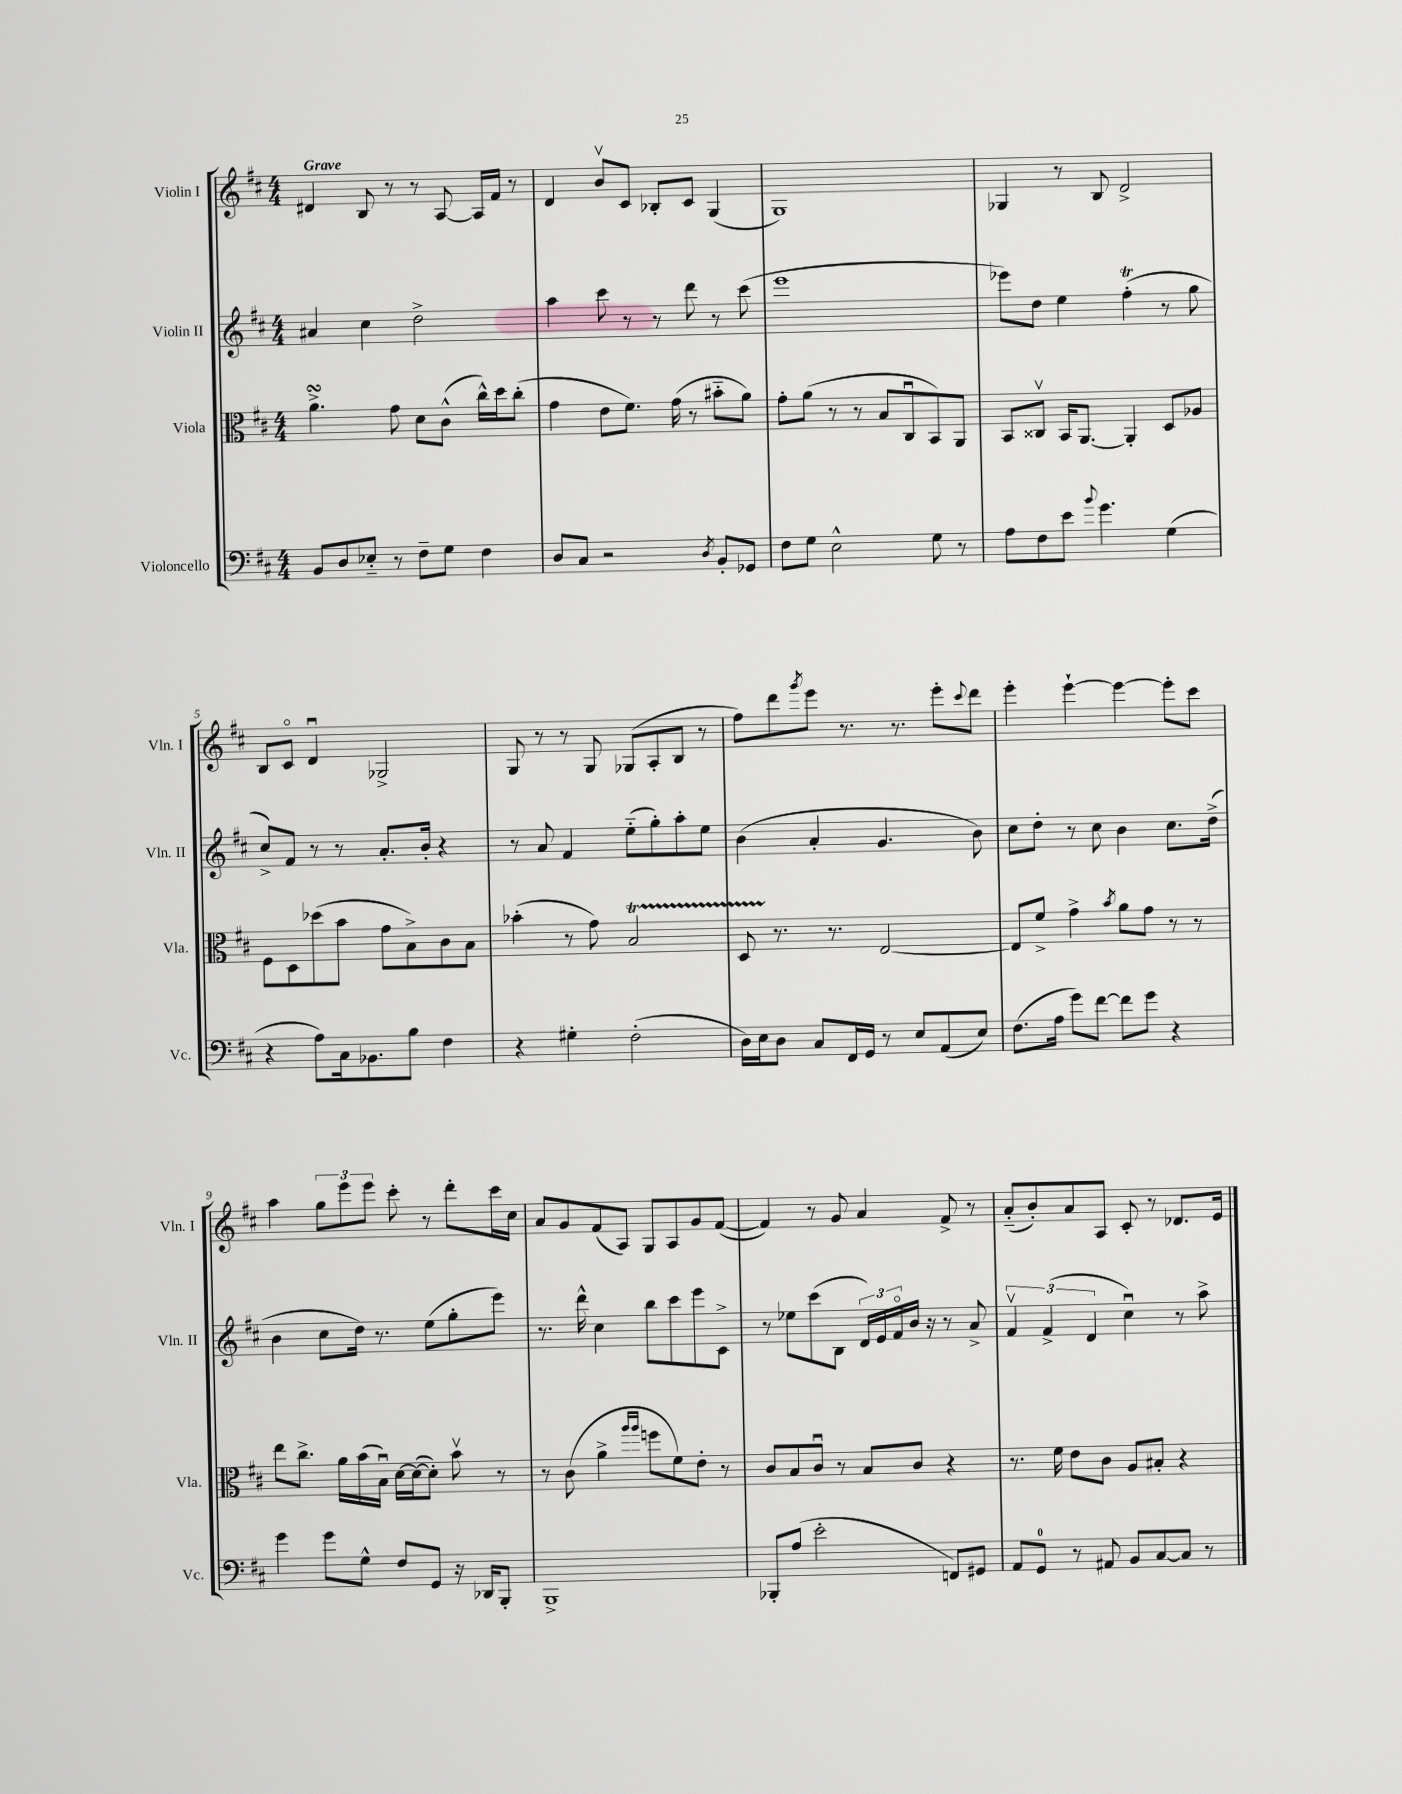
<<
\new StaffGroup <<
\new Staff = "s0" \with { instrumentName = "Violin I" shortInstrumentName = "Vln. I" } {
    \clef treble \key d \major \numericTimeSignature \time 4/4 \tempo "Grave"
    dis'4 b8 r8 r8 a8~ a16 fis'16 r8 |
    d'4 b'8\upbow cis'8 bes8-. cis'8 g4( |
    g1) |
    ges4 r8 b8 d'2-> |
    b8 cis'8\flageolet d'4\downbow ges2-> |
    g8 r8 r8 g8 ges8( a8-. b8 r8 |
    fis''8) d'''8 \acciaccatura { g'''8 } e'''8 r8. r8. e'''8-. \appoggiatura { cis'''8 } d'''8 |
    e'''4-. e'''4~-! e'''4~ e'''8-. cis'''8 |
    a''4 \tuplet 3/2 { g''8 e'''8 e'''8 } cis'''8-. r8 d'''8-. cis'''16 cis''16 |
    a'8 g'8 fis'8( a8) g8 a8 g'8 fis'8~( |
    fis'4) r8 g'8 a'4 fis'8-> r8 |
    a'8-_( b'8-.) a'8 a8 cis'8-. r8 des'8. e'16 \bar "|." |
}
\new Staff = "s1" \with { instrumentName = "Violin II" shortInstrumentName = "Vln. II" } {
    \clef treble \key d \major \numericTimeSignature \time 4/4
    ais'4 cis''4 d''2-> |
    a''4 cis'''8 r8 r8 d'''8 r8 cis'''8( |
    e'''1 |
    ees'''8) d''8 e''4 fis''4-.\trill( r8 g''8 |
    cis''8->) fis'8 r8 r8 a'8.-. b'16-. r4 |
    r8 a'8 fis'4 e''8-_( g''8-.) a''8-. e''8 |
    b'4( a'4-. g'4. b'8) |
    cis''8 d''8-. r8 cis''8 b'4 cis''8. d''16->( |
    b'4 cis''8 d''16) r8. e''8( g''8-. e'''8) |
    r8. d'''16-^ cis''4 b''8 cis'''8 e'''8 cis'8-> |
    r8 ees''8 cis'''8( b8 \tuplet 3/2 { d'16) e'16 fis'16\flageolet } b'16 r16 r8 a'8-> |
    \tuplet 3/2 { fis'4\upbow fis'4->( d'4 } cis''4\downbow) r8 a''8-> \bar "|." |
}
\new Staff = "s2" \with { instrumentName = "Viola" shortInstrumentName = "Vla." } {
    \clef alto \key d \major \numericTimeSignature \time 4/4
    a'4.->\turn g'8 d'8 cis'8-^( cis''16-^) d''16 cis''8-.( |
    g'4 e'8 fis'8.) g'16( r8 bis'8-_ a'8) |
    g'8-. a'8( r8 r8 b8 cis8\downbow b,8) a,8 |
    b,8 cisis8\upbow b,16 a,8.~ a,4-. d8 aes8 |
    fis8 d8 des''8( b'8 g'8 b8->) cis'8 b8 |
    bes'4-.( r8 g'8) b2\startTrillSpan |
    d8 r8.\stopTrillSpan r8. e2~ |
    e8 fis'8-> g'4-> \acciaccatura { b'8 } a'8 g'8 r8 r8 |
    e''8 cis''8.-> a'16 b'16( b16\downbow) d'16~ d'16~( d'8-.) b'8\upbow r8 |
    r8 cis'8( a'4-> \grace { a''16 a''16 } f''8 fis'8) e'8-. r8 |
    cis'8 b8 cis'8\downbow r8 b8 cis'8 r4 |
    r8. fis'16 e'8 cis'8 a8 bis8-. r4 \bar "|." |
}
\new Staff = "s3" \with { instrumentName = "Violoncello" shortInstrumentName = "Vc." } {
    \clef bass \key d \major \numericTimeSignature \time 4/4
    b,8 d8 ees8-_ r8 fis8-- g8 fis4 |
    d8 cis8 r2 \acciaccatura { d8 } b,8-. ges,8 |
    fis8 g8 e2-^ g8 r8 |
    a8 fis8 e'8 \appoggiatura { b'8 } g'4. g4( |
    r4 a8) cis16 bes,8. b8 fis4 |
    r4 gis4-. fis2-.( |
    d16) e16 d8 cis8 fis,16 g,16 r8 e8 a,8( e8) |
    fis8.( a16 g'8) fis'8~ fis'8 g'8 r4 |
    g'4 g'8 g8-^ fis8 g,8 r16 des,16 b,,8-. |
    b,,1-> |
    bes,,8-. a8( e'2-. f,8) gis,8 |
    a,8 g,8-0 r8 ais,8 b,8 cis8~ cis8 r8 \bar "|." |
}
>>
>>
